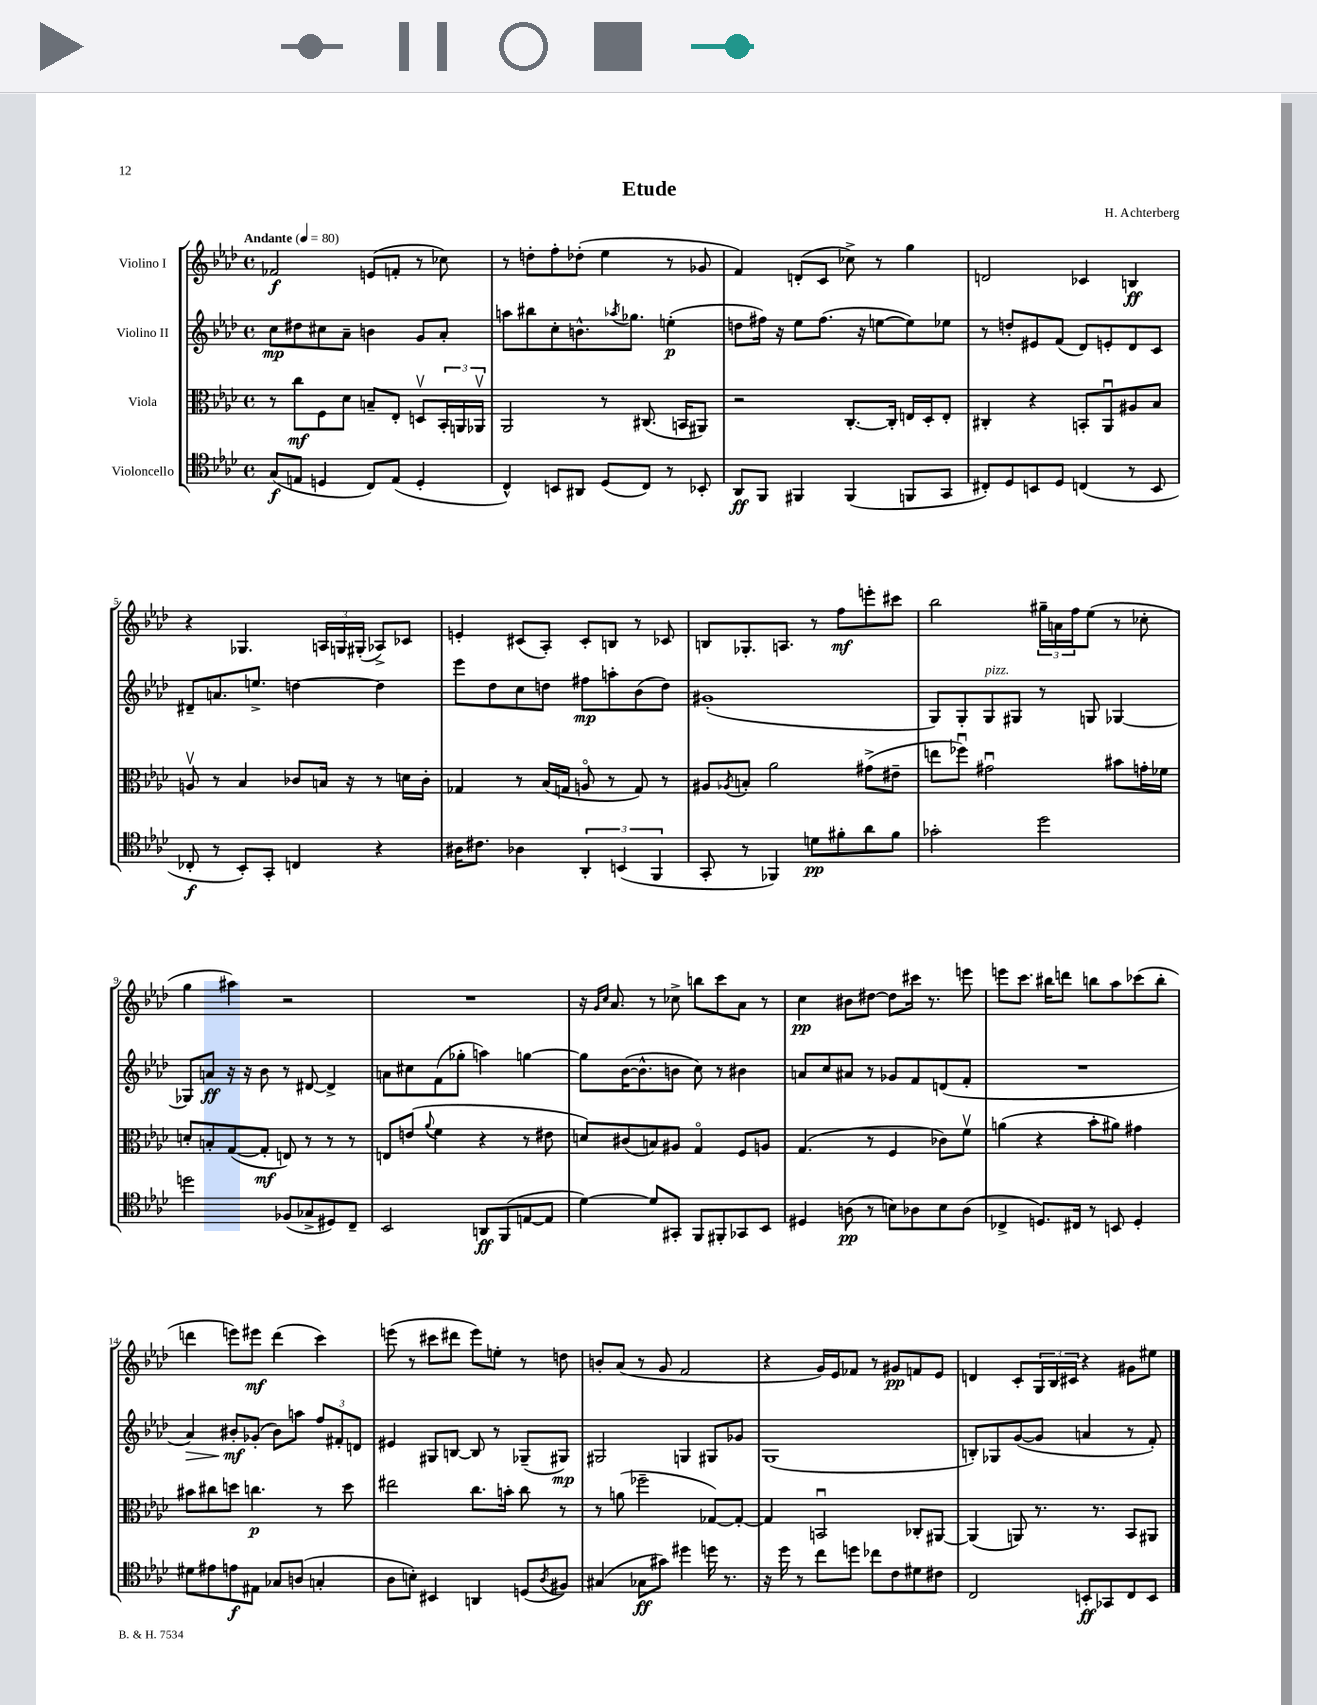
\header { title = "Etude" composer = "H. Achterberg" }
<<
\new StaffGroup <<
\new Staff = "s0" \with { instrumentName = "Violino I" } {
    \clef treble \key aes \major \defaultTimeSignature \time 4/4 \tempo "Andante" 4 = 80
    fes'2\f e'8( f'8-. r8 ces''8) |
    r8 d''8-. f''8-. des''8-.( ees''4 r8 ges'8 |
    f'4) d'8-.( c'8 ces''8->) r8 g''4 |
    d'2 ces'4 b4\ff |
    r4 ges4. \tuplet 3/2 { a16 g16 gis16-.( } aes8->) ces'8 |
    e'4-. cis'8( aes8-.) cis'8-. b8 r8 ces'8 |
    b8 ges8.-. a8. r8 f''8\mf e'''8-. cis'''8 |
    bes''2 \tuplet 3/2 { gis''16-- a'16 f''16 } ees''8( r8 ces''8-. |
    g''4 ais''4) r2 |
    R1 |
    r16 \grace { g'16 c''16 } aes'8. r8 ces''8-> b''8 c'''8 aes'8 r8 |
    c''4\pp bis'8 dis''8~ dis''8 cis'''16 r8. e'''8 |
    e'''8 c'''8. bis''16 d'''8 b''8 aes''8 ces'''8( b''8-. |
    d'''4 e'''8) eis'''8\mf d'''4( c'''4) |
    e'''8( r8 cis'''8 dis'''8 e'''8) e''8-. r8 d''8 |
    b'8-. aes'8( r8 g'8 f'2 |
    r4 g'16) ees'16 fes'8 r8 gis'8\pp f'8 ees'8 |
    d'4 c'8-. \tuplet 3/2 { g16 bes16 cis'16 } r4 gis'8 eis''8 \bar "|." |
}
\new Staff = "s1" \with { instrumentName = "Violino II" } {
    \clef treble \key aes \major \defaultTimeSignature \time 4/4
    c''8\mp dis''8 cis''8 aes'8-- b'4 g'8 aes'8-. |
    a''8 bis''8 c''8-. b'8.-^ \acciaccatura { aes''8 } ges''8. e''4-.\p( |
    d''8 fis''16) r16 ees''8 fis''8.( r16 e''8~ e''8) ees''8 |
    r8 d''8-. eis'8 f'8( des'8) e'8-. des'8 c'8 |
    dis'8-- a'8. e''8.-> d''4~ d''4 |
    ees'''8 des''8 c''8 d''8 fis''8\mp a''8-. bes'8( d''8) |
    gis'1-.( |
    g8) g8-. g8^\markup { \italic "pizz." } gis8 r8 g8 ges4~ |
    ges8 a'8\ff r16 r16 bes'8 r8 dis'8~ dis'4-> |
    a'8 cis''8 f'8( ges''8-. a''4) g''4~ |
    g''8 bes'16~( bes'8.-^ b'8 c''8) r8 bis'4 |
    a'8 c''8 ais'8 r8 ges'8 f'8 d'8( f'8-. |
    R1 |
    aes'4\>) bis'8-.\mf\! ges'8-.( bis'8) a''8 \tuplet 3/2 { f''8 fis'8-. d'8 } |
    eis'4 gis8 b8~ b8 r8 ges8--( gis8\mp) |
    gis2 g4 gis8 ges'8 |
    g1( |
    b8-.) ges8 g'8~( g'8 a'4 r8 f'8-.) \bar "|." |
}
\new Staff = "s2" \with { instrumentName = "Viola" } {
    \clef alto \key aes \major \defaultTimeSignature \time 4/4
    r8 c''8\mf f8 des'8 b8-- ees8-. d8\upbow \tuplet 3/2 { bes,16-. a,16 aes,16\upbow } |
    aes,2 r8 cis8.( b,16 ais,8) |
    r2 c8.~-. c16-. e16 des16-. e8-. |
    cis4-. r4 b,8-. aes,8\downbow ais8 bes8 |
    a8\upbow r8 bes4 ces'8 b16 r16 r8 d'16 ces'16-. |
    ges4 r8 bes16( g16 a8\flageolet r8 g8) r8 |
    ais8 \acciaccatura { aes8 } b8-. aes'2 gis'8->( eis'8-- |
    e''8 fes''8\downbow) gis'2\downbow bis'8 g'16-. fes'16 |
    d'8-. b8-. g8~( g8-.\mf e8) r8 r8 r8 |
    e8 e'8( \appoggiatura { aes'8 } f'4 r4 r8 eis'8 |
    d'8) cis'8( b8) ais8 g4\flageolet f8 a8 |
    g4.( r8 f4 ces'8) f'8\upbow |
    a'4( r4 bes'8-. ais'8) gis'4 |
    bis'8 cis''8 d''8 c''4.\p r8 d''8 |
    eis''2 c''8. b'16-. c''8 r8 |
    r8 a'8( fes''2-- ges8~) ges8~-. |
    ges4 b,2\downbow ces8-. ais,8~ |
    ais,4( a,8) r8. r8. bes,8 ais,8 \bar "|." |
}
\new Staff = "s3" \with { instrumentName = "Violoncello" } {
    \clef tenor \key aes \major \defaultTimeSignature \time 4/4
    g8\f( e8 d4 c8) e8( d4-. |
    c4-^) b,8 ais,8 des8( c8) r8 bes,8-. |
    aes,8\ff f,8 fis,4 fis,4( f,8 g,8 |
    cis8-.) des8 b,8 des8 c4( r8 b,8 |
    ces8-.\f r8 bes,8-.) g,8-. c4 r4 |
    ais16 cis'8. aes4 \tuplet 3/2 { aes,4-. b,4( f,4 } |
    g,8-. r8 fes,4) d'8\pp fis'8-. aes'8 fis'8 |
    ges'2-. des''2 |
    d''2 fes8( ges8-> dis8) c8-- |
    bes,2 a,8\ff f,8( e8~ e8 |
    des'4~) des'8 gis,8-. f,8 fis,8-. ges,8 bes,8 |
    dis4 a8\pp( r8 b8) aes8 b8 aes8( |
    ces4-> d8.) cis16 r8 b,8 d4-. |
    dis'8 eis'8 e'8\f eis8 ges8 a8( g4-. |
    aes8 b8-.) bis,4 a,4 d8( \acciaccatura { aes8 } fis8) |
    gis4( ges8\ff gis'8) dis''4 d''16 r8. |
    r16 des''16 r8 c''8 d''8 ces''8 c'8 dis'8 cis'8 |
    c2 b,8-.\ff ges,8 c8 b,8 \bar "|." |
}
>>
>>
